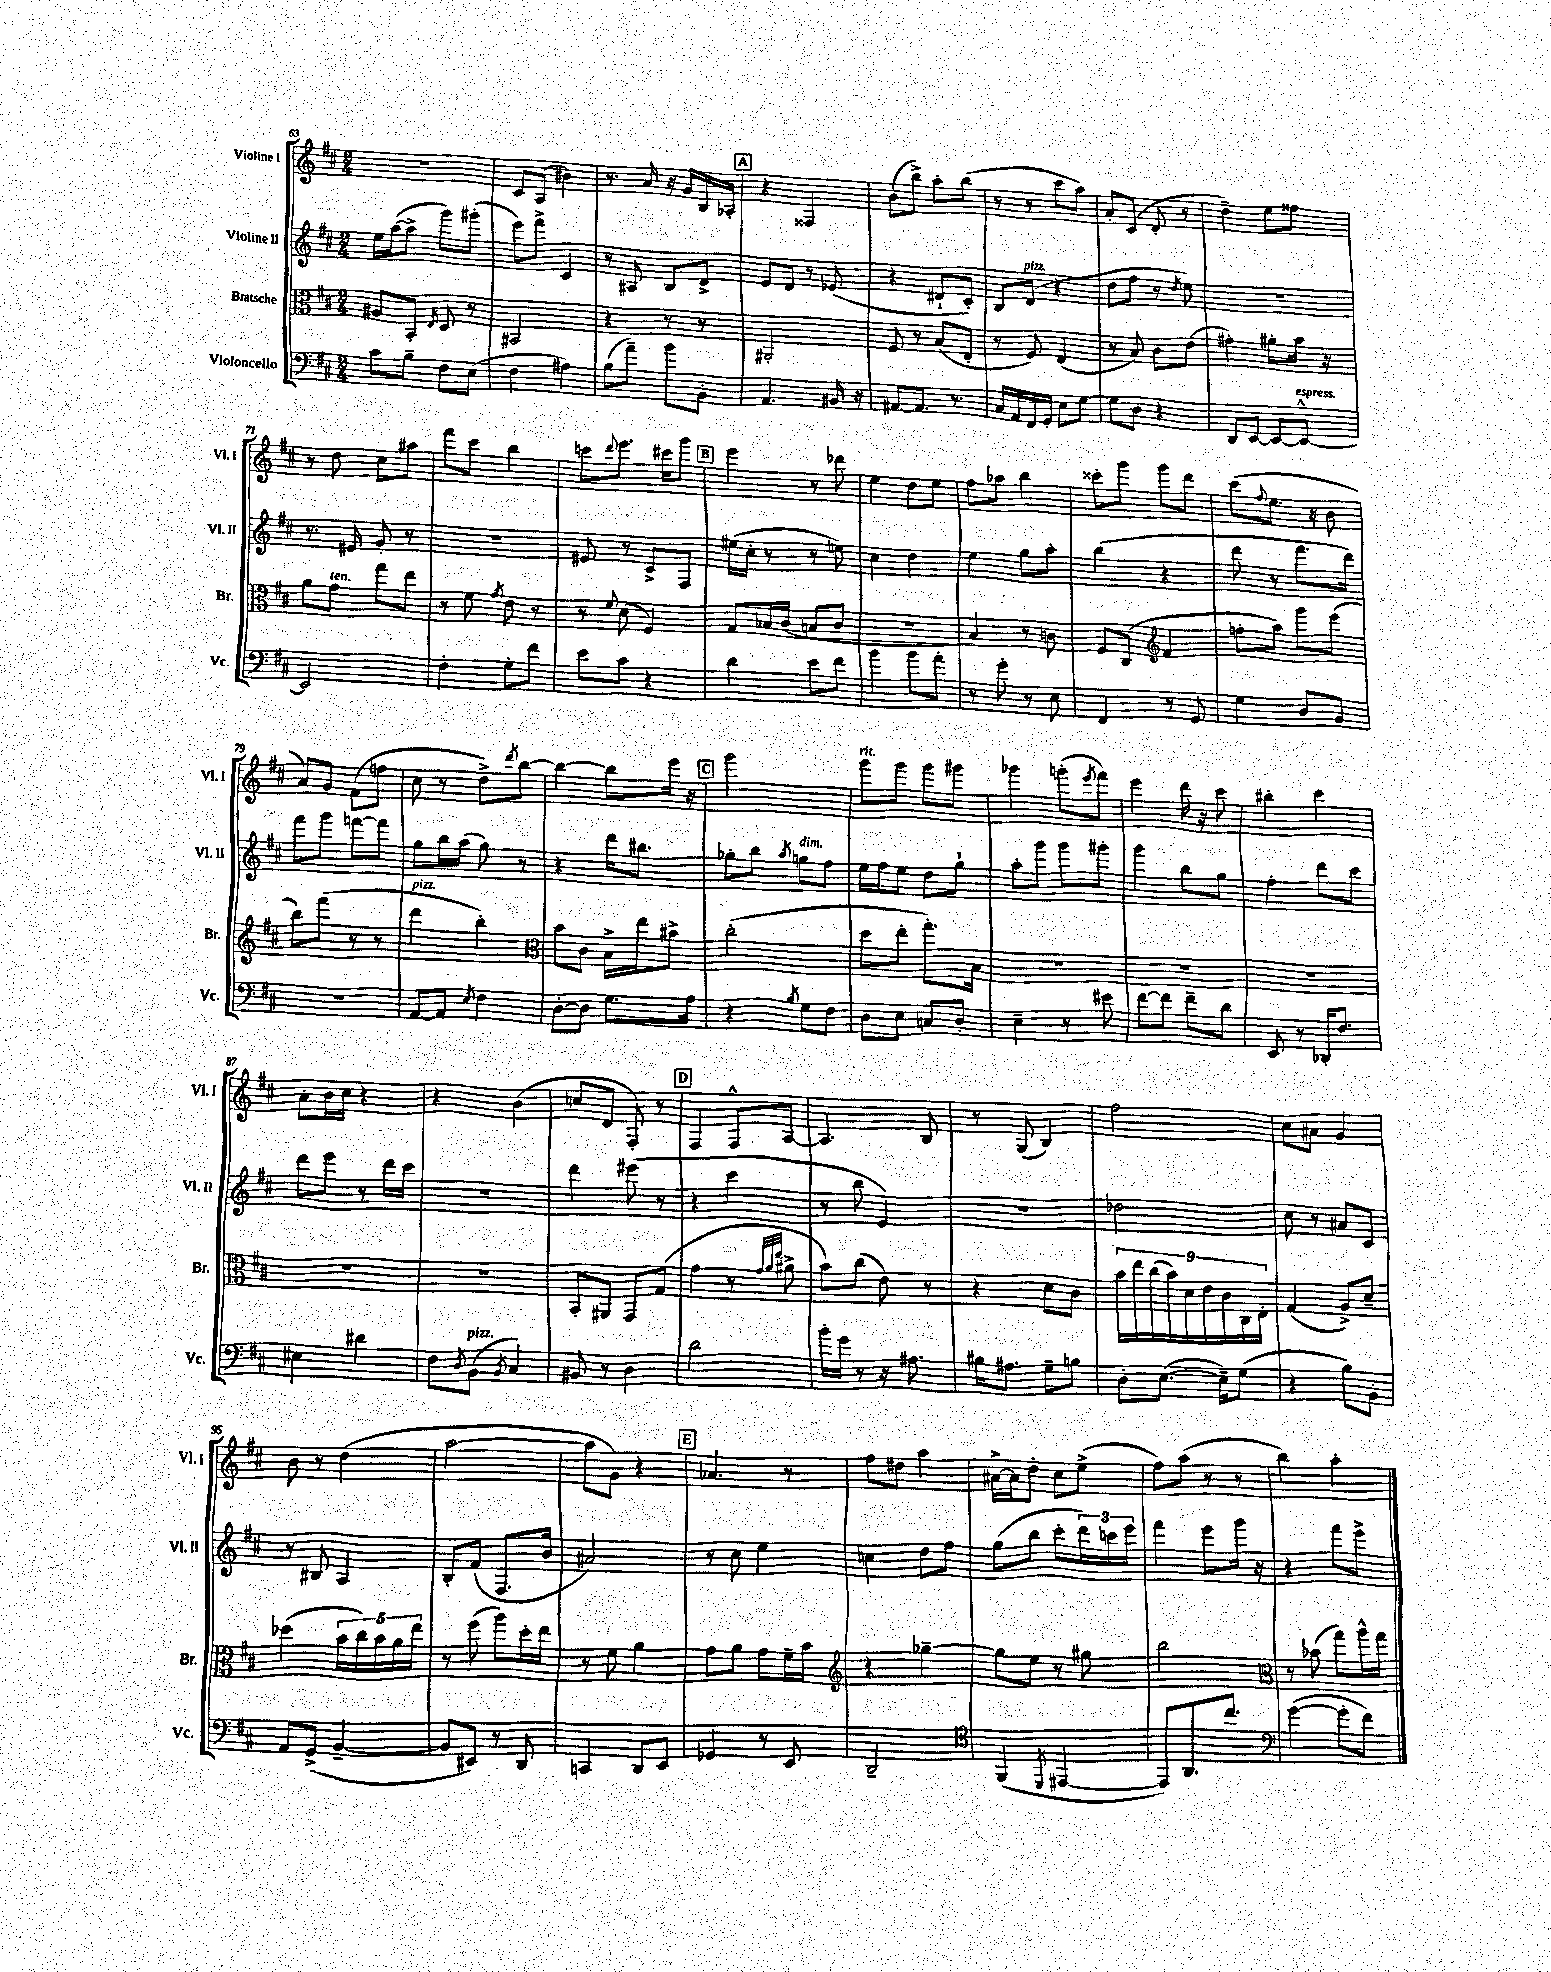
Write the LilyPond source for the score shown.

<<
\new StaffGroup <<
\new Staff = "s0" \with { instrumentName = "Violine I" shortInstrumentName = "Vl. I" } {
    \clef treble \key d \major \numericTimeSignature \time 2/4
    r2 |
    cis'8 a8( bis'4) |
    r8. a'16 r16 g'16 b16 aes16-. |
    \mark \markup { \box "A" } r4 fisis4 |
    b'8( b''8->) a''8-. b''8( |
    r8 r8 cis'''8 a''8) |
    a'8-. cis'8( d'8-. r8 |
    d''4--) e''8 fisis''8 |
    r8 d''8 cis''8 ais''8 |
    fis'''8 cis'''8 b''4 |
    c'''8 \appoggiatura { d'''8 } e'''8. cis'''16 g'''8 |
    \mark \markup { \box "B" } e'''4 r8 des'''8 |
    e''4 d''8 e''8 |
    fis''8 aes''8 b''4 |
    cisis'''8-. g'''8 g'''8 d'''8 |
    cis'''8( \appoggiatura { fis''8 } e''8. r16 b'8 |
    a'8) g'8 fis'8( f''8 |
    cis''8 r8 d''8->) \acciaccatura { d'''8 } b''8~ |
    b''4~ b''8 e'''16 r16 |
    \mark \markup { \box "C" } g'''2 |
    g'''8^\markup { \italic "rit." } g'''8 g'''8 gis'''8 |
    ges'''4 g'''8-.( \acciaccatura { e'''8 } fis'''8) |
    e'''4 d'''16 r16 cis'''8 |
    bis''4-. cis'''4 |
    a'8-. b'16 cis''16 r4 |
    r4 b'4( |
    c''8 d'8 fis8-.) r8 |
    \mark \markup { \box "D" } fis4 fis8-^ a8~ |
    a4. b8 |
    r8 g8( b4) |
    fis''2 |
    cis''8 ais'8 g'4 |
    b'8 r8 d''4( |
    a''2~ |
    a''8 g'8) r4 |
    \mark \markup { \box "E" } aes'4. r8 |
    fis''8 dis''8 a''4 |
    ais'16~-> ais'16 d''8-. cis''8 e''8->( |
    fis''8) a''8( r8 r8 |
    b''4) a''4-. \bar "|." |
}
\new Staff = "s1" \with { instrumentName = "Violine II" shortInstrumentName = "Vl. II" } {
    \clef treble \key d \major \numericTimeSignature \time 2/4
    e''16 a''16~( a''8-> g'''8) gis'''8-.( |
    e'''8) fis'''8-> cis'4 |
    r8 ais8 b8 d'8-> |
    \mark \markup { \box "A" } e'8 d'8 r8 ees'8( |
    r4 dis'8-! cis'8-.) |
    b8 d'8^\markup { \italic "pizz." }( r4 |
    d''8 fis''8 r8 \acciaccatura { d''8 } e''8) |
    R2 |
    r8. eis'16 g'8-. r8 |
    R2 |
    eis'8 r8 cis'8-> fis8 |
    \mark \markup { \box "B" } eis''16( cis''16-. r8 r8 e''8) |
    cis''4 d''4 |
    e''4 g''8 a''8-. |
    b''4( r4 |
    d'''8 r8 fis'''8. d'''16) |
    fis'''8 g'''8 f'''8~ f'''8 |
    g''8 b''16 a''16( g''8) r8 |
    r4 d'''16 bis''8. |
    \mark \markup { \box "C" } ges''8-. b''8 \acciaccatura { a''8 } g''8^\markup { \italic "dim." } fis''8 |
    e''16 fis''16 e''8 d''8 g''8-! |
    a''8-. g'''8 g'''8 gis'''8-. |
    g'''4 b''8 g''8 |
    fis''4-. d'''8 cis'''8 |
    d'''8 e'''8 r8 d'''16 cis'''16 |
    R2 |
    d'''4 eis'''8( r8 |
    \mark \markup { \box "D" } r4 cis'''4 |
    r8 b''8 e'4) |
    R2 |
    des''2 |
    cis''8 r8 ais'8 cis'8 |
    r8 bis8 a4 |
    b8-. fis'8( fis8. b'16 |
    ais'2) |
    \mark \markup { \box "E" } r8 cis''8 e''4 |
    c''4 d''8 fis''8 |
    g''8( b''8 cis'''8-. \tuplet 3/2 { d'''16) c'''16 e'''16 } |
    fis'''4 e'''8 g'''16 r16 |
    r4 fis'''8 e'''8-> \bar "|." |
}
\new Staff = "s2" \with { instrumentName = "Bratsche" shortInstrumentName = "Br." } {
    \clef alto \key d \major \numericTimeSignature \time 2/4
    ais8 b,8-. \acciaccatura { e8 } d8 r8 |
    bis,2 |
    r4 r8 r8 |
    \mark \markup { \box "A" } ais,2-. |
    fis8 r8 b8( e8-. |
    r8 fis8) e4( |
    r8 b8) cis'8 e'8( |
    gis'4-.) ais'8-. b'16 r16 |
    a'8 g'8^\markup { \italic "ten." } g''8 e''8 |
    r8 fis'8 \acciaccatura { g'8 } e'8 r8 |
    r8 \appoggiatura { fis'8 } d'8( fis4) |
    \mark \markup { \box "B" } g8 bes16 cis'16( b8 cis'8 |
    r2 |
    b4) r8 c'8 |
    fis8 cis8( \clef treble fis'4 |
    f''8-. a''8) g'''8 e'''8( |
    b''8) fis'''8( r8 r8 |
    d'''4^\markup { \italic "pizz." } b''4-.) |
    \clef alto b'8 cis'8 b16-> e''16 bis'8-> |
    \mark \markup { \box "C" } cis''2-.( |
    d''8 e''8-. g''8.-.) b16 |
    R2 |
    R2 |
    R2 |
    R2 |
    r2 |
    b,8-. ais,8 g,8 g8( |
    \mark \markup { \box "D" } g'4 r8 \grace { g'32 a'32 e''32 } ais'8-> |
    b'8) cis''8( e'8) r8 |
    r4 d'8 cis'8 |
    \tuplet 9/8 { b'16 e''16 cis''16( b'16) d'16 e'16 cis'16 cis16 e16-. } |
    g4( a8->) d'8-- |
    des''4( \tuplet 5/4 { b'16 cis''16) b'16 a'16 e''16 } |
    r8 fis''8( a''8) d''16-. e''16 |
    r8 fis'8 a'4 |
    \mark \markup { \box "E" } g'8 a'8 g'8 fis'16-- b'16 |
    \clef treble r4 ges''4~-- |
    ges''8 e''8 r8 gis''8 |
    b''2 |
    \clef alto r8 bes'8( g''8) a''16-^ g''16 \bar "|." |
}
\new Staff = "s3" \with { instrumentName = "Violoncello" shortInstrumentName = "Vc." } {
    \clef bass \key d \major \numericTimeSignature \time 2/4
    cis'8 b8-- fis8 e8( |
    fis4 ais4) |
    b8( a'8--) b'8 b,8-. |
    \mark \markup { \box "A" } a,4. bis,16 r16 |
    ais,8~ ais,8. r8. |
    cis16 a,16 fis,16 g,16-. e8 g8~ |
    g8 d8 r4 |
    d,8 e,8~ e,8~ e,8~-^^\markup { \italic "espress." } |
    e,2 |
    fis4-. g8-. fis'8 |
    e'8 cis'8 r4 |
    \mark \markup { \box "B" } d'4 e'8 fis'8 |
    b'4 b'8 a'8-. |
    r8 g'8-. r8 e8 |
    fis,4 r8 g,8 |
    g4 d8 b,8 |
    R2 |
    a,8~ a,8 \acciaccatura { e8 } fis4 |
    d8~-. d8 g8. a16 |
    \mark \markup { \box "C" } r4 \acciaccatura { b8 } g8 fis8 |
    d8 e8 c8 d8-. |
    e4-- r8 eis'8 |
    fis'8~ fis'8 fis'8-- d'8 |
    e,8 r8 des,16-. fis8. |
    eis4 dis'4 |
    fis8 \acciaccatura { d8 } b,8^\markup { \italic "pizz." }( \acciaccatura { b,8 } cis4) |
    bis,8 r8 d4 |
    \mark \markup { \box "D" } d'2 |
    b'16-. g'16 r8 r16 ais8. |
    bis16 ais8. g8-- b8 |
    d8-. e8.~( e16--) g8( |
    r4 b8) b,8-. |
    a,8 g,8->( b,4~-- |
    b,8 eis,8) r8 d,8 |
    c,4 d,8 e,8 |
    \mark \markup { \box "E" } ges,4 r8 e,8 |
    d,2-- |
    \clef tenor fis,4( \acciaccatura { d,8 } eis,4~ |
    eis,8) a,8. cis''8. |
    \clef bass g'4~( g'8-. fis'8) \bar "|." |
}
>>
>>
\layout { \context { \Score currentBarNumber = #63 } }
